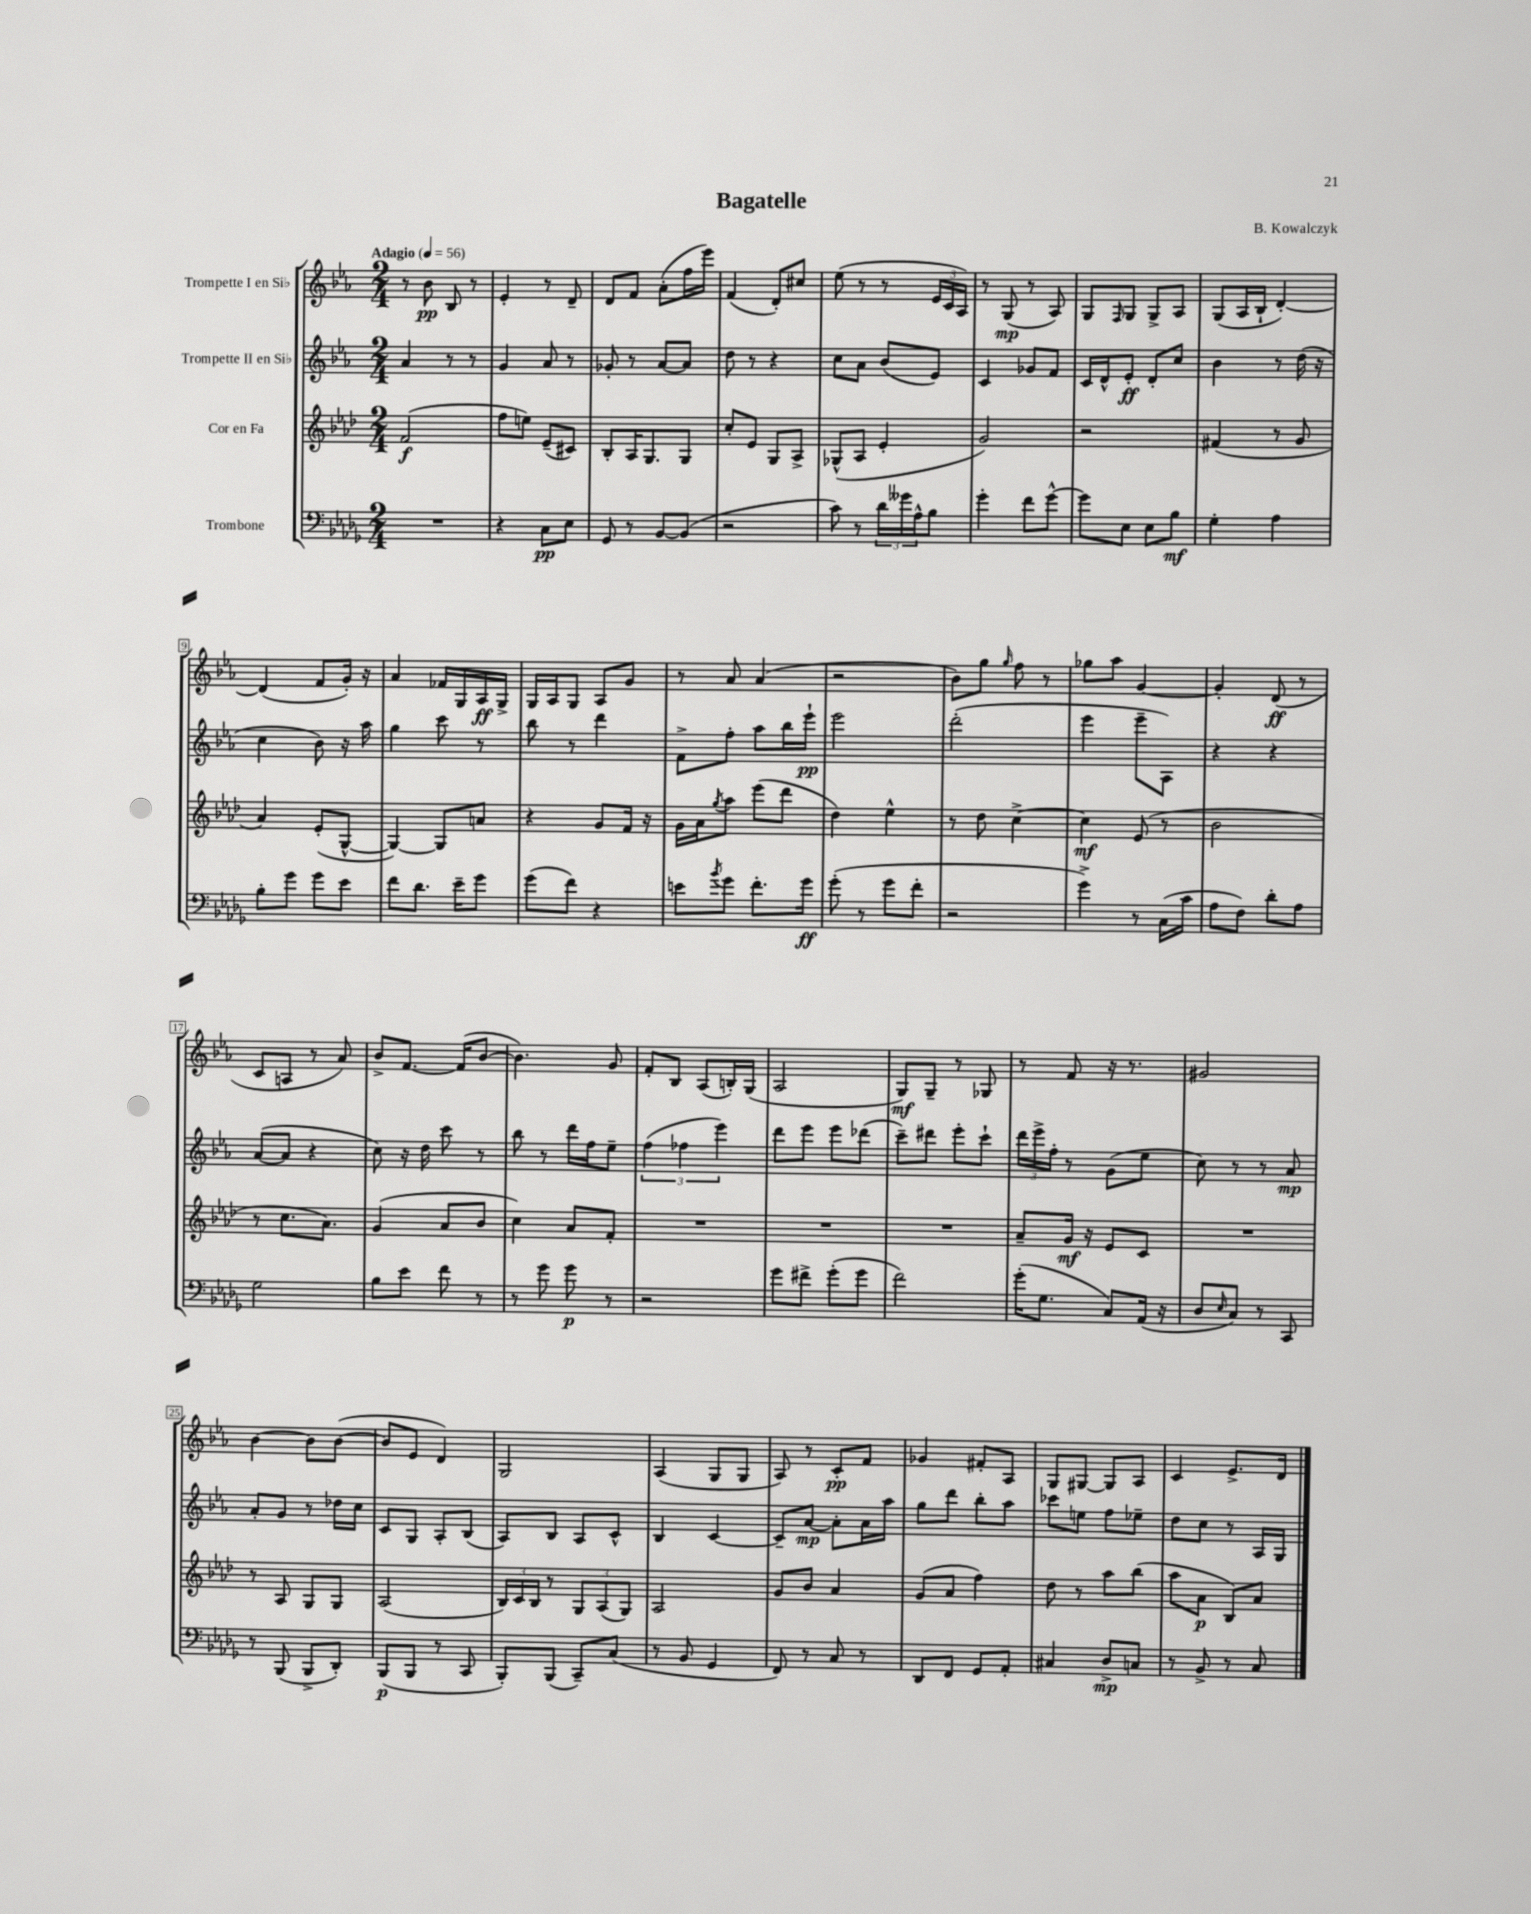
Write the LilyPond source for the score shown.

\header { title = "Bagatelle" composer = "B. Kowalczyk" }
<<
\new StaffGroup <<
\new Staff = "s0" \with { instrumentName = "Trompette I en Sib" } {
    \clef treble \key ees \major \numericTimeSignature \time 2/4 \tempo "Adagio" 4 = 56
    r8 bes'8\pp bes8 r8 |
    ees'4-. r8 d'8-- |
    d'8 f'8 aes'8-.( f''16 ees'''16) |
    f'4( d'8-.) cis''8 |
    ees''8( r8 r8 \tuplet 3/2 { ees'16 c'16 aes16) } |
    r8 g8\mp( r8 aes8) |
    g8 \grace { f16 } g8 g8-> aes8 |
    g8( aes16 bes16-! d'4~-.) |
    d'4( f'8 g'16-.) r16 |
    aes'4 fes'16 g16 aes16\ff g16-> |
    g16 aes16 g8 aes8 g'8 |
    r8 aes'8 aes'4( |
    r2 |
    bes'8) g''8 \grace { g''16 } f''8 r8 |
    ges''8 aes''8 g'4~ |
    g'4-. d'8\ff( r8 |
    c'8 a8 r8 aes'8) |
    bes'8-> f'8.~ f'16( bes'8~ |
    bes'4.) g'8 |
    f'8-. bes8 aes8( b16-.) g16( |
    aes2 |
    g8\mf) g8-- r8 ges8 |
    r8 f'8 r16 r8. |
    gis'2 |
    bes'4~ bes'8 bes'8~( |
    bes'8 ees'8 d'4) |
    g2 |
    aes4( g8 g8 |
    aes8) r8 c'8-.\pp f'8 |
    ges'4 fis'8-. aes8 |
    g8 gis8~ gis8 aes8 |
    c'4 ees'8.-> d'16 \bar "|." |
}
\new Staff = "s1" \with { instrumentName = "Trompette II en Sib" } {
    \clef treble \key ees \major \numericTimeSignature \time 2/4
    aes'4 r8 r8 |
    g'4 aes'8 r8 |
    ges'8-. r8 aes'8~ aes'8 |
    d''8 r8 r4 |
    c''8 aes'8 bes'8( ees'8) |
    c'4 ges'8 f'8 |
    c'16 d'16-^ ees'8-.\ff d'8-. c''8 |
    bes'4 r8 d''16( r16 |
    c''4 bes'8) r16 aes''16 |
    g''4 c'''8 r8 |
    bes''8 r8 d'''4 |
    f'8-> f''8-. aes''8 bes''16 ees'''16-!\pp |
    ees'''2 |
    d'''2-.( |
    ees'''4 ees'''8-- aes8) |
    r4 r4 |
    aes'8~( aes'8 r4 |
    c''8) r16 d''16 c'''8 r8 |
    bes''8 r8 d'''16 f''16 ees''8-- |
    \tuplet 3/2 { f''4( fes''4 ees'''4) } |
    d'''8 ees'''8 ees'''8 des'''8( |
    c'''8--) dis'''8 ees'''8-. c'''8-! |
    \tuplet 3/2 { d'''16 ees'''16-> f''16-. } r8 g'8( ees''8 |
    c''8) r8 r8 aes'8\mp |
    aes'8-. g'8 r8 des''16 c''16 |
    c'8 g8 aes8-. bes8( |
    aes8) bes8 aes8 c'8-^ |
    bes4 c'4~ |
    c'8-- aes'8~\mp aes'8-. aes'16 aes''16 |
    g''8 d'''8 bes''8-. aes''8 |
    ces'''8 e''8 f''8 ees''8-- |
    d''8 c''8 r8 aes16 g16 \bar "|." |
}
\new Staff = "s2" \with { instrumentName = "Cor en Fa" } {
    \clef treble \key aes \major \numericTimeSignature \time 2/4
    f'2\f( |
    f''8 e''8) ees'8--( cis'8) |
    bes8-. aes16 g8. g8 |
    c''8-. ees'8 g8 aes8-> |
    ges8-^( aes8 ees'4-. |
    g'2) |
    r2 |
    fis'4( r8 g'8 |
    aes'4) ees'8-.( g8~-^ |
    g4~) g8 a'8 |
    r4 g'8 f'16 r16 |
    g'16 aes'16 \acciaccatura { g''8 } aes''8 ees'''8( des'''8 |
    des''4) ees''4-^ |
    r8 des''8 c''4~-> |
    c''4\mf ees'8( r8 |
    bes'2 |
    r8 c''8. aes'8.) |
    g'4( aes'8 bes'8 |
    c''4) aes'8 f'8-. |
    R2 |
    R2 |
    R2 |
    aes'8-- g'16\mf r16 ees'8 c'8 |
    R2 |
    r8 aes8 g8 g8 |
    aes2( |
    \tuplet 3/2 { bes16) c'16 bes16 } r8 \tuplet 3/2 { g8 aes8( g8) } |
    aes2 |
    g'8 bes'8 aes'4 |
    g'8( aes'8 f''4) |
    des''8 r8 aes''8 bes''8( |
    aes''8 aes'8\p bes8) aes'8 \bar "|." |
}
\new Staff = "s3" \with { instrumentName = "Trombone" } {
    \clef bass \key des \major \numericTimeSignature \time 2/4
    R2 |
    r4 c8\pp ees8 |
    ges,8 r8 bes,8~ bes,8( |
    r2 |
    c'8) r8 \tuplet 3/2 { des'16 geses'16 aes16-^ } bes8 |
    ges'4-. f'8 ges'8~-^ |
    ges'8 ees8 ees8 bes8\mf |
    ges4-. aes4 |
    bes8-. ges'8 ges'8 ees'8 |
    f'8 des'8. ees'16-- ges'8 |
    ges'8( f'8) r4 |
    e'8 \acciaccatura { bes'8 } ges'8 f'8.-. ges'16\ff |
    ges'8-.( r8 ges'8 f'8-. |
    r2 |
    ges'4->) r8 c16( c'16 |
    aes8 f8) des'8-. aes8 |
    ges2 |
    bes8 ees'8 f'8 r8 |
    r8 ges'8 ges'8\p r8 |
    r2 |
    ges'8 fis'8-> ges'8-.( ges'8 |
    f'2) |
    ges'16-.( ges8. c8) aes,16( r16 |
    des8 \grace { ees16 } c8) r8 c,8 |
    r8 bes,,8( bes,,8-> des,8-.) |
    bes,,8\p( bes,,8 r8 c,8 |
    bes,,8-.) bes,,8( c,8--) c8( |
    r8 bes,8 ges,4 |
    f,8) r8 c8 r8 |
    des,8 f,8 ges,8 aes,8-. |
    cis4 des8->\mp c8 |
    r8 bes,8-> r8 c8 \bar "|." |
}
>>
>>
\layout { \context { \Score \override BarNumber.stencil = #(make-stencil-boxer 0.1 0.3 ly:text-interface::print) } }
